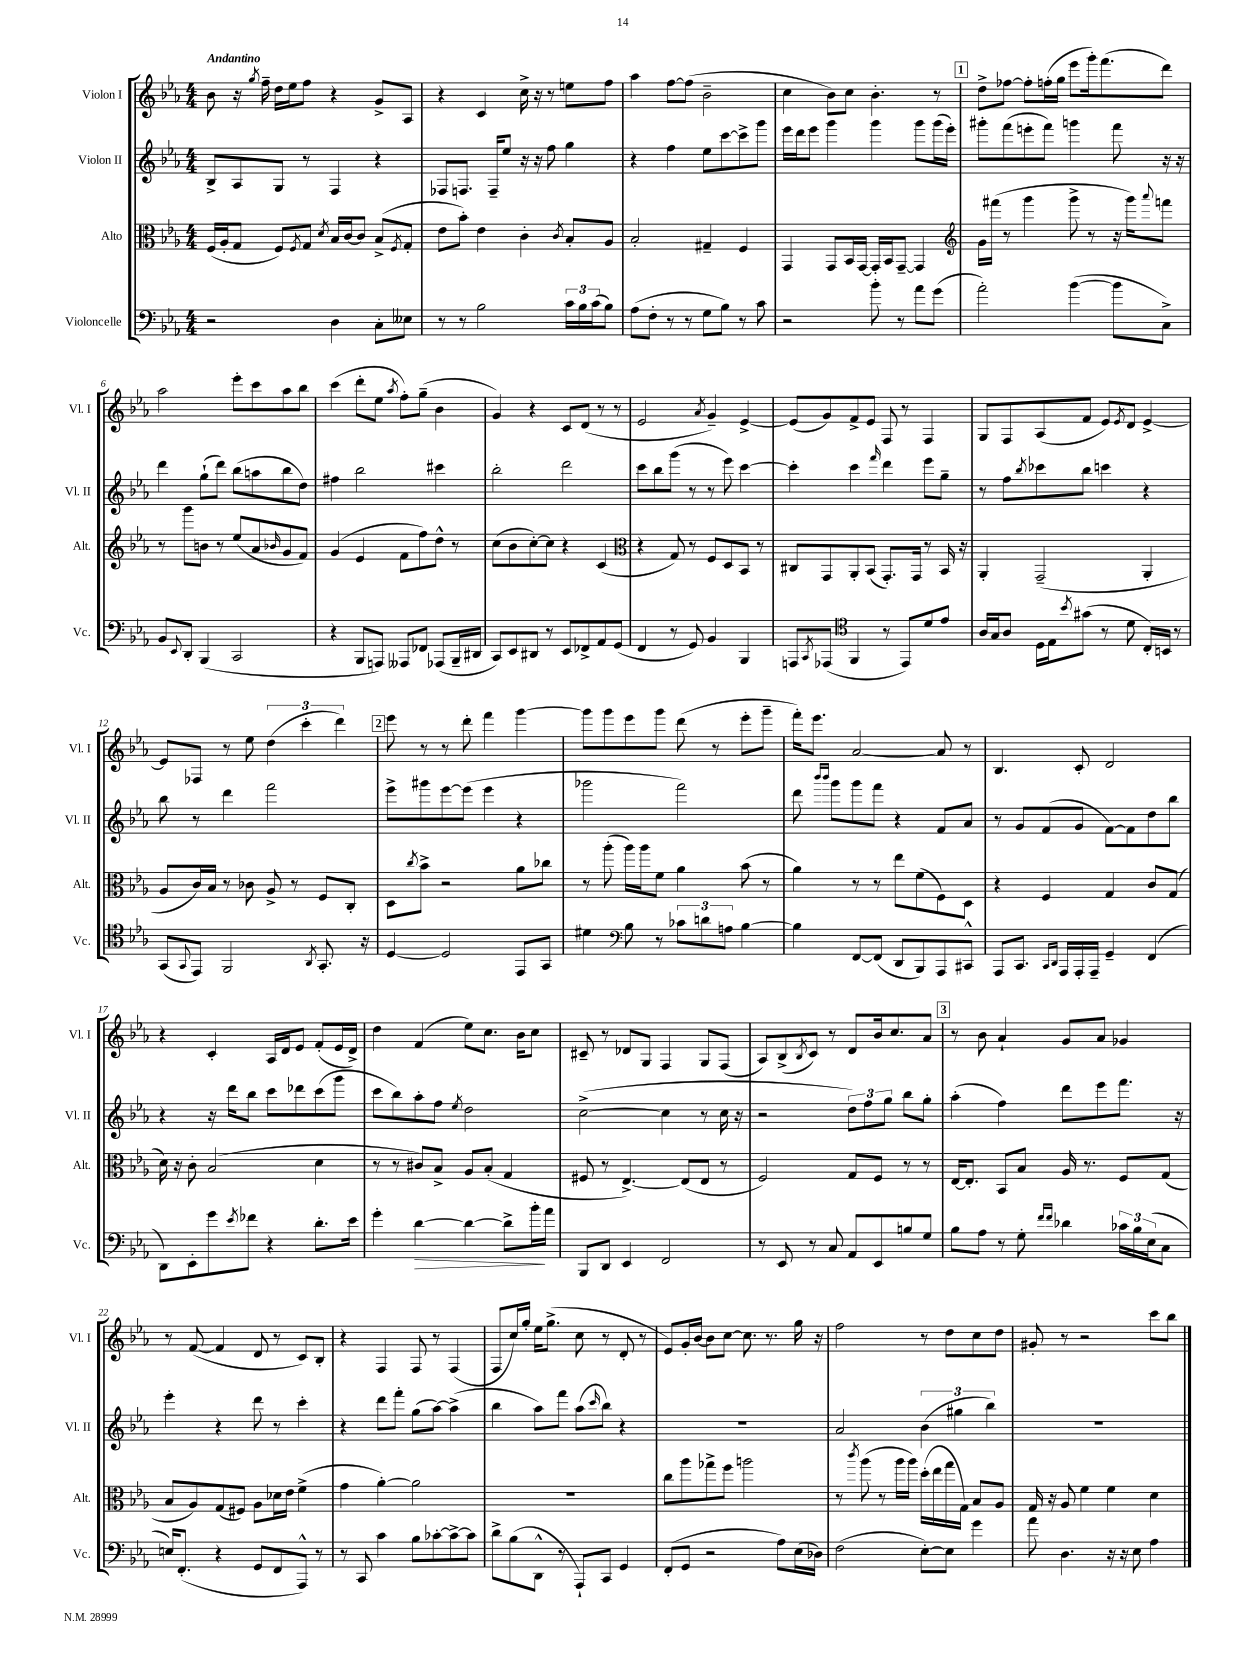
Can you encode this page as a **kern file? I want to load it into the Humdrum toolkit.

**kern	**kern	**kern	**kern
*staff4	*staff3	*staff2	*staff1
*clefF4	*clefC3	*clefG2	*clefG2
*k[b-e-a-]	*k[b-e-a-]	*k[b-e-a-]	*k[b-e-a-]
*M4/4	*M4/4	*M4/4	*M4/4
2r	(16F	8B-^	8b-
.	16A-'	.	.
.	8G	8A-	16r
.	.	.	8qgg
.	.	.	16ff~
.	8F)	8G	16dd
.	.	.	16ee-
.	8qF	.	.
.	8G	8r	8ff
.	8qd	.	.
4D	16B-	4F	4r
.	[16c	.	.
.	8c]	.	.
8C'	(8B-^	4r	8g^
.	8qF	.	.
8E--	8G'	.	8A-
=	=	=	=
8r	8e-	8F-	4r
8r	8b-')	8.F	.
2B-	4e-	.	4c
.	.	16F~	.
.	.	8ee-	.
.	4c'	16r	16cc^
.	.	16r	16r
.	.	8ff	8r
.	8qc	.	.
24c	8B-'	4gg	8ee
24B-	.	.	.
(24c	.	.	.
8B-)	8A-	.	8ff
=	=	=	=
(8A-	2B-'	4r	4aa-
8F'	.	.	.
8r	.	4ff	[8ff
8r	.	.	(8ff]
8G	4G#~	8ee-	2b-~
8B-)	.	[8ccc	.
8r	4F	8ccc^]	.
8c	.	8ggg	.
=	=	=	=
2r	4GG	16eee-	4cc
.	.	16ddd	.
.	.	8eee-	.
.	8GG	4ggg	8b-)
.	16BB-	.	8cc
.	[16GG	.	.
8b-'	16GG']	4ggg	4.b-'
.	16BB-	.	.
8r	[8GG~	.	.
8a-	4GG]	8ggg	.
(8g	.	(16ggg	8r
.	.	16eee-')	.
=	=	=	=
*	*clefG2	*	*
2a-')	16g	8ggg#'	8dd^
.	(16fff#	.	.
.	8r	(8fff	[8ff-
.	4ggg	8eee'	8ff-']
.	.	8fff)	(16ff'
.	.	.	16gg
([4b-	8ggg^	4ggg	8eee-
.	8r	.	16ggg')
.	.	.	(8.fff
8b-]	16r	8fff	.
.	16ggg)	.	.
.	8qqaaa-	.	.
8C^)	8fff	16r	8ddd)
.	.	16r	.
=	=	=	=
8BB-	8r	4ddd	2aa-
8qqEE-	.	.	.
8DD'	8ggg	.	.
(4BBB-	8b	(8gg`	.
.	8r	8ddd)	.
2CC	(8ee-	(8bb-	8eee-'
.	8a-	8aa	8ccc
.	16qqb-	.	.
.	8g	8bb-	8aa-
.	8f)	8dd)	8bb-
=	=	=	=
4r	(4g	4ff#	(4ccc
8BBB-	4e-	2bb-	8ddd'
8AAA)	.	.	8ee-
.	.	.	8qaa-
8AAA--	8f	.	8ff')
8FF-	8ff)	.	(8gg~
(8AAA-	8dd^^	4ccc#	4b-
16BBB-~	8r	.	.
16DD#	.	.	.
=	=	=	=
8CC)	(8cc	2bb-'	4g)
8EE-	8b-	.	.
8DD#	[8cc')	.	4r
8r	8cc]	.	.
8EE-	4r	2ddd	8c
8FF-^	.	.	(8d
8AA-	(4c	.	8r
(8GG	.	.	8r
=	=	=	=
*	*clefC3	*	*
4FF	4r	8ccc	2e-
.	.	8bb-	.
8r	8G)	(8ggg	.
8GG)	8r	8r	.
.	.	.	8qa-
4BB-	8F	8r	4g~)
.	8D	8eee-)	.
4BBB-	8BB-	[4ccc	[4e-^
.	8r	.	.
=	=	=	=
8AAA	8C#	4ccc']	(8e-]
8qCC	.	.	.
(8AAA-	8GG	.	8g)
*clefC4	*	*	*
4FF	8AA-'	4ccc	8f^
.	(8BB-	.	8e-
.	.	16qqfff	.
8r	8.GG')	4ddd	8F
8EE-)	.	.	8r
.	16GG	.	.
8d	8r	8eee-	4F
8e-	16BB-	8gg~	.
.	16r	.	.
=	=	=	=
16A-	4AA-'	8r	8G
16G	.	.	.
8A-	.	8ff	8F
.	.	8qbb-	.
16D	(2GG~	8ccc-	(8A-
16E-	.	.	.
8qb-	.	.	.
(8g#	.	8bb-	8f
8r	.	4ccc	8e-)
.	.	.	8qe-
8d	.	.	8d
16C')	4AA-'	4r	[4e-^
16BB	.	.	.
8r	.	.	.
=	=	=	=
(8GG	8A-	8bb-	8e-]
8qqGG	.	.	.
8EE-)	16c)	8r	8F-
.	16B-	.	.
2FF	8r	4ddd	8r
.	8c-	.	8ee-
.	8A-^	2fff	(6dd
.	8r	.	.
.	.	.	6ccc'
8qAA-	.	.	.
8.GG'	8F	.	.
.	.	.	6ddd)
.	8C'	.	.
16r	.	.	.
=	=	=	=
[4D	8D	8eee-^	8eee-
.	8qcc	.	.
.	8b-^	8ggg#	8r
2D]	2r	[8eee-	8r
.	.	(8eee-]	8ddd'
.	.	4eee-	4fff
8EE-	8a-	4r	[4ggg
8GG	8cc-	.	.
=	=	=	=
4d#	8r	2ggg-	8ggg]
.	(8aa-'	.	8ggg
*clefF4	*	*	*
8B-	16aa-)	.	8eee-
.	16aa-	.	.
8r	8f	.	8ggg
12c-	4a-	2fff)	(8ddd
12d	.	.	.
.	.	.	8r
12A	.	.	.
[4B-	(8b-	.	8eee-'
.	8r	.	8ggg~
=	=	=	=
4B-]	4a-)	8ddd	16fff')
.	.	.	8.eee-
.	.	16qqbbb-	.
.	.	16qqbbb-	.
.	.	8ggg	.
[8FF	8r	8ggg	[2a-
(8FF]	8r	8fff	.
8DD	8ee-	4r	.
8BBB-)	(8f	.	.
8AAA-	8F)	8f	8a-]
8CC#^^	8D	8a-	8r
=	=	=	=
8AAA-	4r	8r	4.B-
8.CC	.	8g	.
.	4F	(8f	.
16qqCC	.	.	.
16qqDD	.	.	.
16AAA-	.	.	.
16AAA-'	.	8g	8c'
16AAA-~	.	.	.
4GG~	4G	[8f)	2d
.	.	8f]	.
(4FF	8c	8dd	.
.	(8G	8bb-	.
=	=	=	=
8DD)	16d)	4r	4r
.	16r	.	.
8EE-'	8c'	.	.
8g	(2B-	16r	4c'
.	.	16ddd	.
8qe-	.	.	.
8f-	.	8bb-	.
4r	.	8ccc	16A-
.	.	.	16d
.	.	8ddd-	8e-
8.d'	4d	(8ccc	(8f'
.	.	8ggg	16e-
16e-	.	.	16d^)
=	=	=	=
4g'	8r	8ccc	4dd
.	8r	8bb-)	.
[4d	8c#)	8aa-'	(4f
.	8B-^	8ff	.
.	.	8qee-	.
4d_	8A-	2dd	8ee-)
.	(8B-'	.	8.cc
8d^]	4G	.	.
.	.	.	16b-
16b-'	.	.	8cc
16a-	.	.	.
=	=	=	=
8BBB-	8F#	([2cc^	8c#~
8DD	8r	.	8r
4EE-	[4.E-^)	.	8d-
.	.	.	8G
2FF	.	4cc]	4F
.	(8E-]	.	.
.	8E-	8r	8G
.	8r	16cc	(8F
.	.	16r	.
=	=	=	=
8r	2F)	2r	8A-)
8EE-	.	.	(8B-^
.	.	.	8qB-
8r	.	.	8c)
8C	.	.	8r
8AA-	8G	12dd)	8d
.	.	12ff	.
8EE-	8F	.	16b-
.	.	12gg	.
.	.	.	8.cc
8B	8r	8bb-	.
8G	8r	8gg'	8a-
=	=	=	=
8B-	[16E-	(4aa-'	8r
.	8.E-']	.	.
8A-	.	.	8b-
8r	8BB-	4ff)	4a-`
8G'	8B-	.	.
16qqf	.	.	.
16qqf	.	.	.
4d-	16A-	8ddd	8g
.	8.r	.	.
.	.	8eee-	8a-
24c-	8F	8.fff	4g-
24B-	.	.	.
(24E-	.	.	.
8C	(8G	.	.
.	.	16r	.
=	=	=	=
16E)	8B-	4eee-'	8r
(8.FF'	.	.	.
.	8A-)	.	([8f
4r	(8G	4r	4f]
.	8F#)	.	.
8GG	8A-	8ddd	8d
8FF	16d-	8r	8r
.	16e-	.	.
8AAA-^^)	(4f^	4ccc'	8c)
8r	.	.	8B-'
=	=	=	=
8r	4g	4r	4r
8CC	.	.	.
4c	[4a-')	8ddd	4F
.	.	8fff'	.
8B-	2a-]	(8gg	8F
[8c-'	.	[8aa-)	8r
8c-^_	.	(4aa-^]	(4F
8c-]	.	.	.
=	=	=	=
8d^	1r	4bb-	8F
(8B-	.	.	16cc)
.	.	.	16gg'
8DD^^	.	8aa-)	16ee-
.	.	.	(8.gg^
8r	.	8fff	.
8AAA-`)	.	(8aa-	8cc
.	.	16qqccc	.
8CC	.	8bb-)	8r
4GG	.	4r	8d'
.	.	.	8r
=	=	=	=
(8FF'	8cc	1r	8e-)
8GG	8aa-	.	16g'
.	.	.	[16b-
2r	8gg-^	.	8b-]
.	8ff	.	[8cc
.	2aa	.	8.cc]
.	.	.	8.r
8A-)	.	.	.
(16E-	.	.	16gg
16D-)	.	.	16r
=	=	=	=
(2F	8r	2a-	2ff
.	8qccc	.	.
.	(8aa-	.	.
.	8r	.	.
.	16aa-	.	.
.	16aa-)	.	.
[8E-')	(16dd'	(6b-	8r
.	16ee-	.	.
8E-]	16gg	.	8dd
.	.	6gg#	.
.	16G)	.	.
4g	8B-	.	8cc
.	.	6bb-)	.
.	8A-	.	8dd
=	=	=	=
8a-	16G	1r	8g#'
.	16r	.	.
4.D	8A-	.	8r
.	4f	.	2r
16r	4f	.	.
16r	.	.	.
8E-	.	.	.
4A-	4d	.	8ccc
.	.	.	8bb-
==	==	==	==
*-	*-	*-	*-
